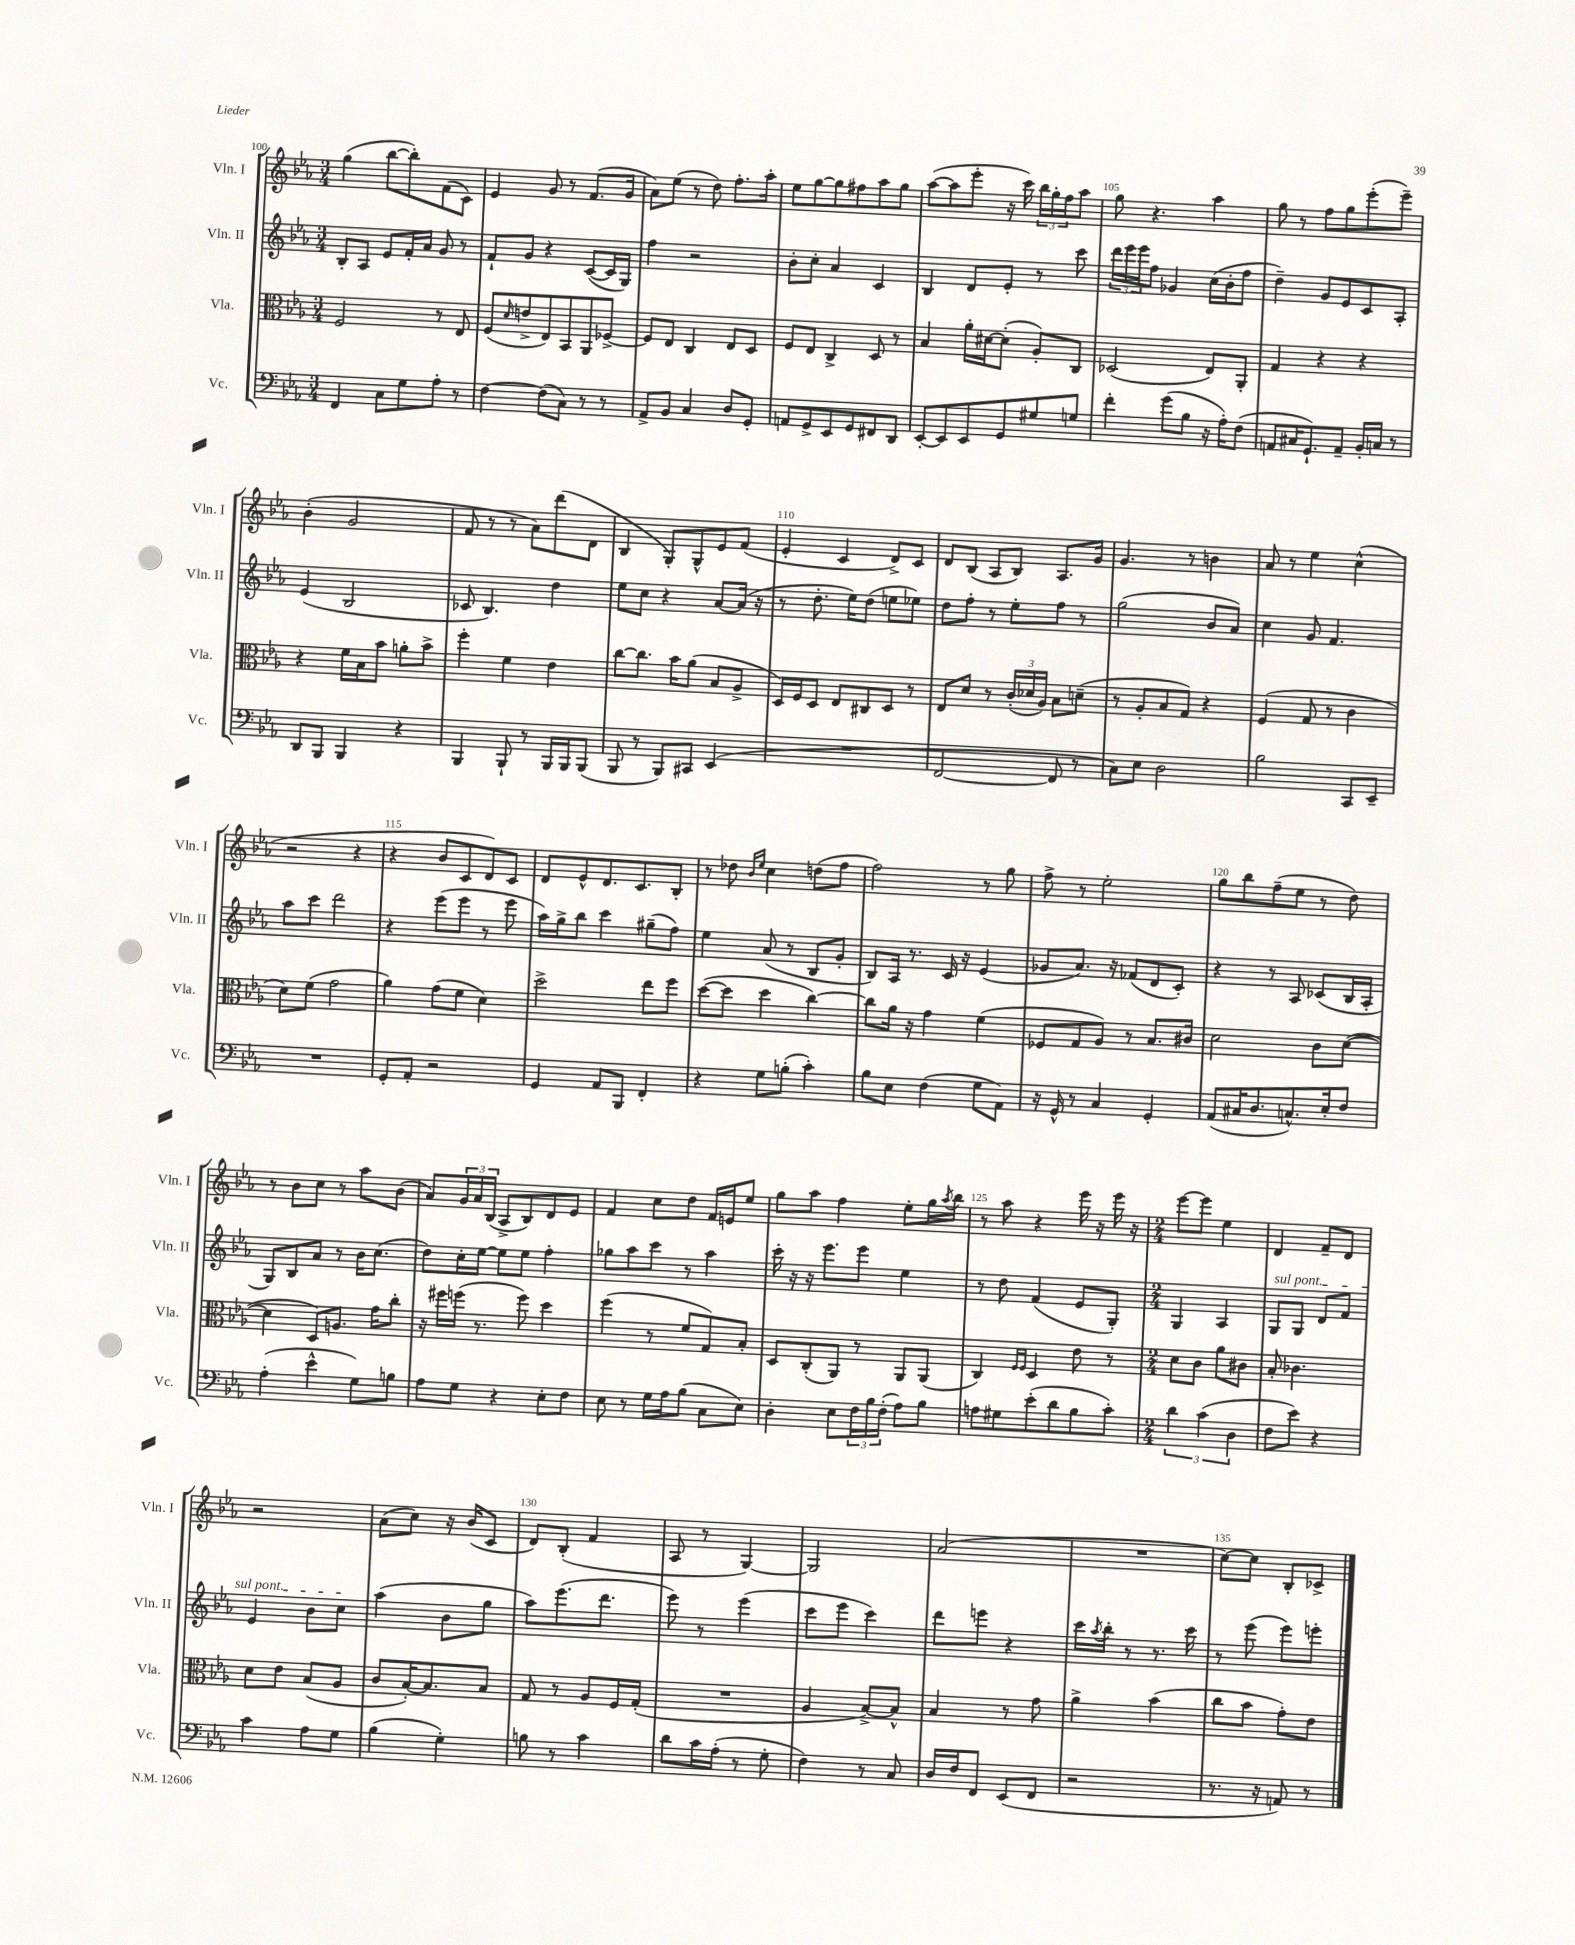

**kern	**kern	**kern	**kern
*staff4	*staff3	*staff2	*staff1
*clefF4	*clefC3	*clefG2	*clefG2
*k[b-e-a-]	*k[b-e-a-]	*k[b-e-a-]	*k[b-e-a-]
*M3/4	*M3/4	*M3/4	*M3/4
4FF	2F	8B-'	(4gg
.	.	8A-	.
8C	.	8e-	[8bb-
8G	.	16f'	8bb-'])
.	.	16a-	.
8A-'	8r	8g	(8f
8r	8E-	8r	8c)
=	=	=	=
[4F	(8F	8f`	4e-
.	16qqd	.	.
.	8e^	8g	.
(8F]	8E-)	4r	8g
8C)	8BB-	.	8r
8r	8AA-	([8c	(8.f
8r	[8F-^	16c]	.
.	.	16G)	16g
=	=	=	=
8AA-^	8F-]	4ff	8a-)
8BB-	8E-	.	(8ee-
4C	4C	2r	8r
.	.	.	8dd)
8D	8E-	.	8.ff'
8GG'	8D	.	.
.	.	.	16aa-'
=	=	=	=
8AA	8F	8b-'	8ee-
8GG^	8E-	8cc'	[8gg
8EE-	4C^	4a-	8gg]
8GG	.	.	8ff#
8FF#	8D	4c	8aa-
8DD	8r	.	8gg
=	=	=	=
[8EE-'	4B-	4B-	([8aa-
8EE-]	.	.	8aa-]
8EE-	16a-'	8d	8eee-'
.	[16d#	.	.
8GG	(8d#']	8e-'	16r
.	.	.	16ccc)
8G#	8A-')	8r	24bb-
.	.	.	24gg'
.	.	.	24ff
8G	8C	8ccc	8aa-
=	=	=	=
4f'	(2D-	24ddd	8gg
.	.	24eee-	.
.	.	24eee-	.
.	.	8ff	4.r
(8g	.	4g-	.
8B-	.	.	.
16r	8E-)	(16cc	4aa-
16A-')	.	16b-'	.
(8F	8AA-'	8ff	.
=	=	=	=
8AA	4G	4dd~)	8gg
16C#	.	.	8r
8.GG`)	.	.	.
.	4r	8g	8ff
8AA~	.	8e-	8gg
16BB-'	4r	8c	(8eee-'
16C	.	.	.
8r	.	8A-'	8eee-~)
=	=	=	=
8DD	4r	(4e-	(4b-'
8BBB-	.	.	.
4BBB-	16f	2B-	2g
.	16B-	.	.
.	8b-	.	.
4r	8a'	.	.
.	8b-^	.	.
=	=	=	=
4BBB-	4ff'	8c-	8f
.	.	4.B-)	8r
8BBB-`	4f	.	8r
8r	.	.	8a-)
16BBB-	4e-	4dd	(8ddd
16BBB-	.	.	.
(8BBB-	.	.	8d
=	=	=	=
8BBB-	[8cc	8ee-	4B-
8r	8.cc]	8cc	.
8BBB-)	.	4r	8G')
.	16b-	.	.
8CC#	(8a-	.	8G^^
(4EE-	8B-	[8a-	8e-
.	8A-^	(16a-]	(8f
.	.	16r	.
=	=	=	=
2.r	16D)	8r	4e-'
.	16F	.	.
.	8D	8.dd'	.
.	8E-	.	4c
.	.	16ee-)	.
.	8C#	(8dd	.
.	8D	8ee	8d^)
.	8r	8ee-)	8c
=	=	=	=
[2FF	8E-	8dd	8d
.	8d	8ff'	(8B-
.	8r	8r	8A-
.	(24c'	8ee-'	8B-)
.	24d-	.	.
.	24A-)	.	.
8FF]	8B-	8ff	8.A-
8r	(8d~	8r	.
.	.	.	16g
=	=	=	=
8C)	8r	(2gg	4.g
8E-	8A-'	.	.
2D	8B-	.	.
.	8G)	.	8r
.	4r	8b-	4b
.	.	8a-)	.
=	=	=	=
2B-	(4F	4cc	8a-
.	.	.	8r
.	8G	8g	4ee-
.	8r	4.f	.
8CC	4c	.	(4cc^^
8EE-~	.	.	.
=	=	=	=
2.r	8d)	8aa-	2r
.	(8f	8ccc	.
.	2g	2ddd	.
.	.	.	4r
=	=	=	=
8GG'	4a-)	4r	4r
8AA-'	.	.	.
2r	(8g	(8eee-	8b-
.	8f	8eee-	8c
.	4d)	8r	8d)
.	.	8eee-	8c
=	=	=	=
4GG	2dd^	16aa-)	8d
.	.	16gg^	.
.	.	8bb-	8e-^^
8AA-	.	4ccc	8.d
8BBB-	.	.	.
.	.	.	8.c
4FF'	8ee-	(8gg#~	.
.	8ff	8ff)	8B-'
=	=	=	=
4r	([8dd	4ee-	8r
.	8dd]	.	8dd-
.	.	.	16qqb-
.	.	.	16qqee-
8G	4dd	(8a-	4cc
(8B'	.	8r	.
4c')	[4cc)	8B-	(8dd
.	.	8g'	8ff
=	=	=	=
8B-	8cc]	8B-)	2ff)
8E-	16a-	16A-	.
.	16r	8.r	.
(4F	4g	.	.
.	.	16c	.
.	.	16r	.
8G	(4f	(4e-	8r
8AA-)	.	.	8gg
=	=	=	=
16r	8F-	8g-	8ff^
16GG^^	.	.	.
8r	8G	8.a-)	8r
4C	8A-)	.	2ee-'
.	.	16r	.
.	8r	(8f-	.
4GG'	8.B-	8d	.
.	.	8c')	.
.	16c#	.	.
=	=	=	=
(8AA-	2d	4r	8gg
16C#	.	.	8bb-
8.D	.	.	.
.	.	8r	(8ff~
8.C^^)	.	8A-	8ee-
.	8c	(8c-	8r
16E-'	.	.	.
8F	([8d	16B-	8dd)
.	.	16A-'	.
=	=	=	=
(4A-'	4d]	8G)	8r
.	.	8B-	8b-
4e-^^	8D)	8a-	8cc
.	8.A	8r	8r
8G)	.	16b-	8aa-
.	16g	(8.cc	.
8B	8cc'	.	(8b-
=	=	=	=
8A-	16r	8dd)	8a-)
.	16ff#	.	.
8G	(16ff	16cc'	24g
.	.	.	24a-
.	8.r	[16ee-	.
.	.	.	(24B-
4r	.	8ee-]	8A-^
.	8ff)	8ee-	8B-)
8E-'	4dd	4ff'	8d
8F	.	.	8e-
=	=	=	=
8E-	(4ff	8gg-	4f
8r	.	8aa-	.
16G	8r	8ccc	8cc
16A-	.	.	.
(8B-	8f	8r	8dd
8C	8G)	4aa-	16f
.	.	.	16e
8E-)	8B-'	.	8ee-
=	=	=	=
4D'	8D	16ccc'	8gg
.	.	16r	.
.	(8C'	16r	8aa-
.	.	8.eee-	.
8E-	8AA-)	.	4ff
24F	8r	8eee-	.
24B-	.	.	.
(24F'	.	.	.
8A-)	8AA-	4ee-	8ee-'
8B-	(8AA-	.	16gg
.	.	.	8qaa-
.	.	.	16bb-
=	=	=	=
8A	4C)	8r	8r
8G#	.	8dd	8aa-
.	16qqF	.	.
.	16qqF	.	.
(8e-'	4D	(4f	4r
8d	.	.	.
8B-	8e-	8e-	16eee-
.	.	.	16r
8c')	8r	8G')	16eee-
.	.	.	16r
=	=	=	=
*M2/4	*M2/4	*M2/4	*M2/4
6d	8d	4G	[8eee-
.	8c	.	8eee-]
(6c	.	.	.
.	8a-	4A-	4ee-
6D	.	.	.
.	8c#	.	.
=	=	=	=
8F	8B-'	8G	4d
8e-)	4.c-	8G	.
4r	.	8d	8f~
.	.	8f	8d
=	=	=	=
4c	8d	4e-	2r
.	8e-	.	.
8A-	(8B-	8b-	.
8G	8A-	8cc	.
=	=	=	=
(4B-	8c	(4aa-	(8a-
.	[16B-')	.	8cc)
.	8.B-]	.	.
4G')	.	8b-	16r
.	.	.	(16b-
.	8B-	8gg	8c
=	=	=	=
8B	8G	8aa-)	8d)
8r	8r	(8.eee-	(8B-'
4c	8A-	.	4f
.	.	8.ddd	.
.	16F	.	.
.	(16G'	.	.
=	=	=	=
8d	2r	8eee-)	8A-
16c	.	8r	8r
(16A-'	.	.	.
8r	.	(4eee-	[4G)
8G'	.	.	.
=	=	=	=
4F)	4A-	8ccc	2G]
.	.	8eee-	.
8r	[8B-^)	4ccc)	.
8C	8B-^^]	.	.
=	=	=	=
16D	4B-	8ddd	(2a-
16F	.	.	.
8FF	.	8eee	.
(8EE-	8r	4r	.
8FF	8g	.	.
=	=	=	=
2r	4a-^	16ccc	2r
.	.	8qaa-	.
.	.	16bb-'	.
.	.	8r	.
.	(4b-	8.r	.
.	.	16ccc	.
=	=	=	=
8.r	8cc	8r	[8cc)
.	8b-	(8eee-	8cc]
16r	.	.	.
8AA)	8g')	8eee-)	8B-'
8r	8e-	8eee'	8c-^
==	==	==	==
*-	*-	*-	*-
